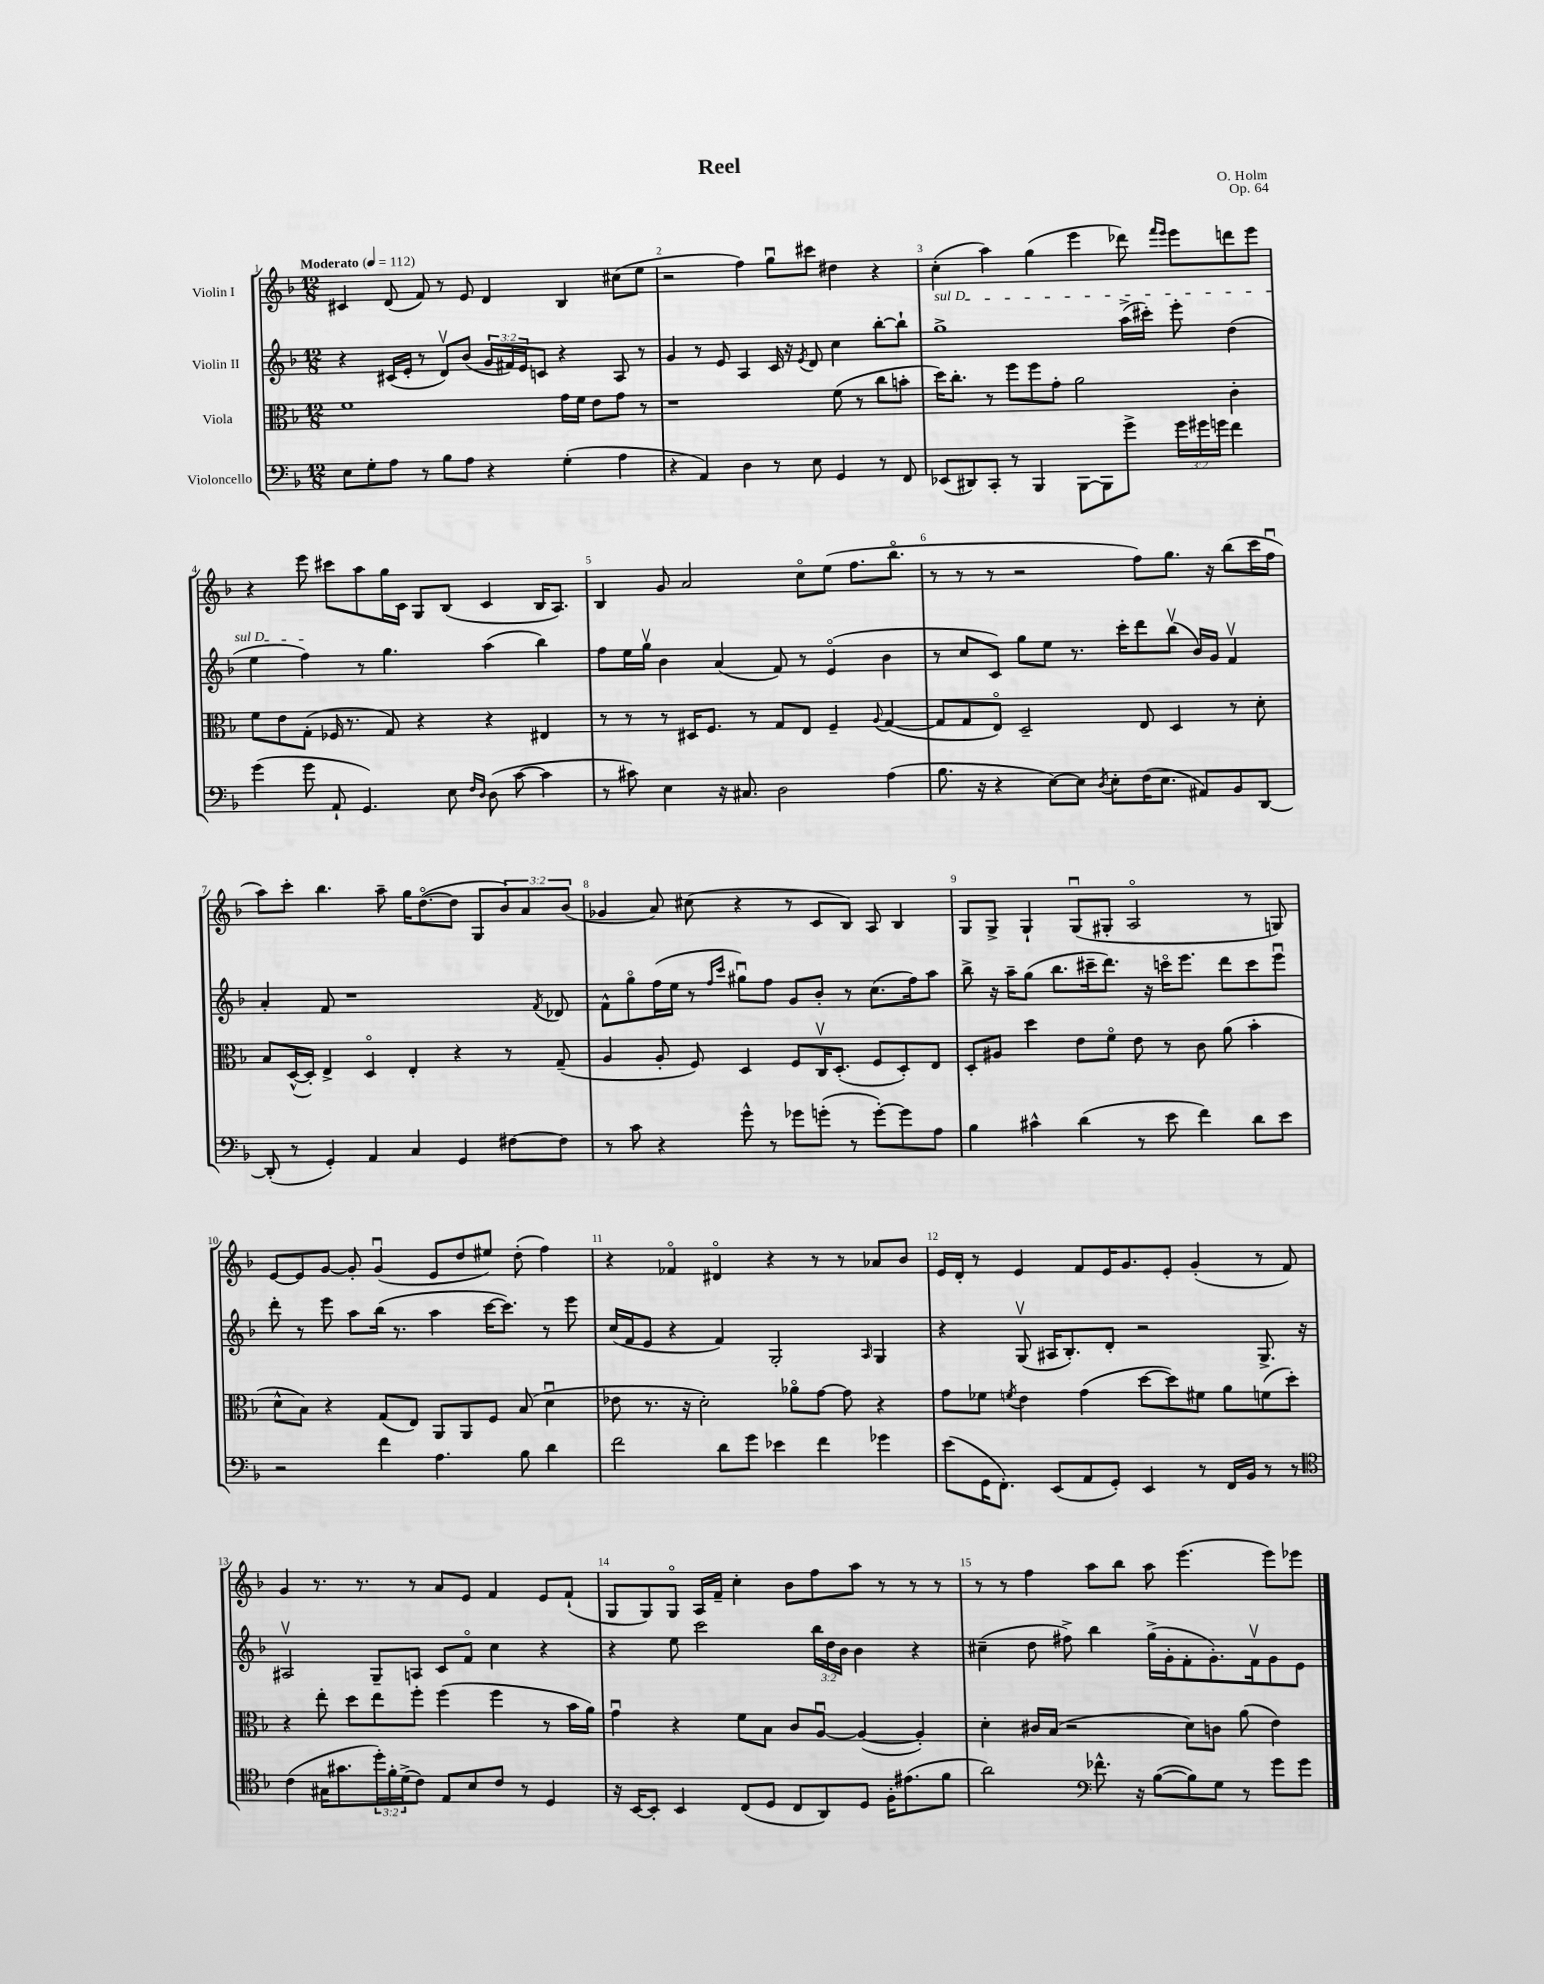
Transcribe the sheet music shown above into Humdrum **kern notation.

**kern	**kern	**kern	**kern
*staff4	*staff3	*staff2	*staff1
*clefF4	*clefC3	*clefG2	*clefG2
*k[b-]	*k[b-]	*k[b-]	*k[b-]
*M12/8	*M12/8	*M12/8	*M12/8
*MM112	*MM112	*MM112	*MM112
8E\L	1f	4r	4c#/
8G'\	.	.	.
8A\J	.	(16c#/LL	(8d/
.	.	16e'/JJ	.
8r	.	8r	8f/)
8B-\L	.	8dv/L)	8r
8A\J	.	(8b-/J	8e/
4r	.	24g/LL	4d/
.	.	24f#/)	.
.	.	24e/J	.
.	.	8c/J	.
(4G'\	16g\LL	4r	4B-/
.	16f\JJ	.	.
.	8e\L	.	.
4A\	8g\J	8A/	(8cc#\L
.	8r	8r	8ee\J
=	=	=	=
4r	1r	4g/	2r
4AA/)	.	8r	.
.	.	8e/	.
4D\	.	4A/	4ff\)
8r	.	16c/	8ggu\L
.	.	16r	.
.	.	8qe/	.
8E\	.	8d/	8ccc#\J
4GG/	(8f\	4cc\	4dd#\
.	8r	.	.
8r	8cc\L	[8bb-'\L	4r
8FF/	8b'\J	8bb-`\]J	.
=	=	=	=
(8EE-/L	16dd\LK)	1gg^	(4cc'\
.	8.cc'\J	.	.
8DD#/)	.	.	.
8CC'/J	8r	.	4aa\)
8r	8ff\L	.	.
4BBB-/	8ff\	.	(4gg\
.	8g'\J	.	.
[8BBB-\L	2a\	.	4eee\
8BBB-\]	.	.	.
8g^\J	.	(16aa^\LL	8ddd-\)
.	.	16ccc#'\JJ)	.
.	.	.	16qqfff/LL
.	.	.	16qqeee/JJ
24g\LL	.	8eee'\	8eee\L
24g#\	.	.	.
24g\JJ	.	.	.
4f\	4c'\	(4dd\	8ddd\
.	.	.	8eee\J
=	=	=	=
(4g\	8f\L	4ee\	4r
.	8e\	.	.
8g\	(8G'\J	4ff\)	8eee\
8AA`/	16F-/	.	8ccc#\L
.	8.r	.	.
4.GG/)	.	8r	8aa\
.	8G/)	4.gg\	16gg\L
.	.	.	16c\JJ
.	4r	.	8G/L
8E\	.	.	(8B-/J
16qqF/LL	.	.	.
16qqD/JJ	.	.	.
(8D\	4r	(4aa\	4c/
[8c\	.	.	.
4c\]	4E#/	4bb-\)	16B-/LK
.	.	.	8.A/J)
=	=	=	=
8r	8r	8ff\L	4B-/
8c#\)	8r	16ee\L	.
.	.	16ggv\JJ	.
4E\	8r	4b-\	8g/
.	16D#/LK	.	2a/
.	8.F/J	.	.
16r	.	(4a/	.
8.C#/	.	.	.
.	8r	.	.
2D\	8G/L	8f/)	.
.	8E/J	8r	8cco\L
.	4F~/	(4eo/	(8ee\J
.	.	.	8.ff\L
.	8qqA/	.	.
(4A\	([4G/	4b-\	.
.	.	.	8.bb-o\J
=	=	=	=
8.B-\	8G/]L	8r	8r
.	8G/	8cc/L	8r
16r	.	.	.
4r	8Eo/J)	8c/J)	8r
.	2D~/	8gg\L	2r
[8E\L)	.	8ee\J	.
8E\]J	.	8.r	.
8qD/	.	.	.
8E'\L	.	.	.
.	.	16ccc'\LK	.
(16F\K	8E/	8ddd\	8ff\L)
8.E\J	.	.	.
.	4D/	(8bb-v\J	8.gg\J
8AA#/L)	.	16b-/LL)	.
.	.	16g/JJ	16r
8BB-/	8r	4fv/	(8bb-\L
[8DD/J	8d'\	.	16ccc\L
.	.	.	16ffu\JJ
=	=	=	=
(8DD'/]	8B-/L	4a'/	8aa\L)
8r	([16D^^/L	.	8ccc'\J
.	16D'/]JJ)	.	.
4GG'/)	4E^/	8f/	4.bb-\
.	.	1r	.
4AA/	4Do/	.	.
.	.	.	8aa~\
4C/	4E'/	.	16gg\LK
.	.	.	([8.ddo\
4GG/	4r	.	8dd\]J
.	.	.	8G/L
[8F#\L	8r	.	12b-/)
.	.	.	12a/
.	.	8qf/	.
8F#\]J	(8G~/	8d-/	.
.	.	.	(12b-/J
=	=	=	=
8r	4A/	8f^^\L	4g-/
8c\	.	8ggo\	.
4r	8A'/	(16ff\L	8a/)
.	.	16ee\JJ	.
.	8F/)	8r	(8cc#\
.	.	16qqff/LL	.
.	.	16qqccc/JJ	.
8g^^\	4D/	8gg#u\L)	4r
8r	.	8ff\J	.
8g-\L	8F/L	8g/L	8r
(8g'\J	16Cv/K	8b-'/J	8c/L
.	(8.D'/J	.	.
8r	.	8r	8B-/J)
[8g'\L)	8F/L	(8.cc\L	8A/
8g\]	8D'/)	.	4B-/
.	.	16ff\k)	.
8A\J	8E/J	8aa\J	.
=	=	=	=
4B-\	8D'/L	8bb-^\	8G/L
.	8A#/J	16r	8G^/J
.	.	16aa~\LK	.
4c#^^\	4dd\	(8gg\J	4G`/
.	.	8.bb-\L	.
(4d\	8e\L	.	(8Gu/L
.	.	16ccc#~\k	.
.	8fo\J	8.ddd\J)	8G#'/J
8r	8e\	.	2Ao/
.	.	16r	.
8e\	8r	16ccco\LK	.
.	.	8.eee\J	.
4f\)	8c\	.	.
.	(8a\	8ddd\L	.
8d\L	4b-'\	8ccc\	8r
8e\J	.	8eeeu\J	8G/)
=	=	=	=
2r	8d^^\L	8ddd'\	[8e/L
.	8B-\J)	8r	8e/]
.	4r	8eee\	[8g/J
.	.	8aa\L	8g'/]
4f\	(8G/L	(16bb-\Jk	(4gu/
.	.	8.r	.
.	8E/J)	.	.
4.A\	8AA/L	4aa\	8e/L
.	8AA/	.	8dd/
.	8F/J	[16ccc\LK	8ee#/J)
.	.	8.ccc\]J)	.
8B-\	(8B-/	.	(8dd'\
4d\	4du\	8r	4ff\)
.	.	8eee\	.
=	=	=	=
2f\	8e-\	(16cc/LL	4r
.	.	16f/J	.
.	8.r	8e/J	.
.	.	4r	4f-o/
.	16r	.	.
.	2d'\)	.	.
8d\L	.	4f/)	4d#o/
8g\J	.	.	.
4e-\	.	2G'/	4r
.	8a-o\L	.	.
4f\	[8g\J	.	8r
.	8g\]	.	8r
.	.	16qqA/	.
4g-\	4r	4G/	8a-/L
.	.	.	8b-/J
=	=	=	=
(8e\L	8g\L	4r	16e/LL
.	.	.	16d'/JJ
16GG\K	8f-\J	.	8r
8.FF'\J)	.	.	.
.	8qf/	.	.
.	4e\	(8Gv/	4e/
(8EE/L	.	16A#/LK	.
.	.	8.B-'/)	.
8AA/	(4g\	.	8f/L
8GG'/J)	.	8d'/J	16e/K
.	.	.	8.g/
4EE/	[8dd\L	2r	.
.	8dd\])	.	8e'/J
8r	8f#\J	.	(4g'/
16FF/LL	8a\L	.	.
16BB-/JJ	.	.	.
8r	(8f\	8.G^/	8r
8r	8dd'\J)	.	8f/)
.	.	16r	.
=	=	=	=
*clefC4	*	*	*
(4c\	4r	2A#v/	4g/
16G#\LK	8ee'\	.	8.r
8.g#\	.	.	.
.	8dd\L	.	.
.	.	.	8.r
24dd'\L)	8ee\	8G~/L	.
24f'\	.	.	.
(24d^\J	.	.	.
8c\J)	8ff'\J	8A/J	8r
8E/L	(4ff\	8c/L	8a/L
8B-/	.	8fo/J	8e/J
8c/J	4ff\	4cc\	4f/
8r	.	.	.
4D/	8r	4r	8e/L
.	16b-\LL	.	(8f`/J
.	16a\JJ)	.	.
=	=	=	=
16r	4gu\	4r	8G/L
[16BB-/LK	.	.	.
8BB-'/]J	.	.	8G/)
4BB-/	4r	8ee\	8Go/J
.	.	2ccc\	16A/LL
.	.	.	16f~/JJ
(8C/L	8f\L	.	4cc'\
8D/J	8B-\J	.	.
8C/L	8c/L	.	8b-\L
8AA/)	[8Au/J	24bb-\LL	8ff\
.	.	24dd\	.
.	.	24b-\JJ	.
8D/J	(4A/_	4b-\	8aa\J
16F'\LK	.	.	8r
(8.e#\	.	.	.
.	4A'/])	4r	8r
8f\J	.	.	8r
=	=	=	=
2a\)	4d'\	(4cc#~\	8r
.	.	.	8r
.	16c#/LL	8dd\	4ff\
.	(16B-/JJ	.	.
.	2r	8ff#^\)	.
*clefF4	*	*	*
8.f-^^\	.	4bb-\	8aa\L
.	.	.	8bb-\J
16r	.	.	.
([8B-\L	.	(16gg^\LL	8aa\
.	.	16g'\J	.
8B-\])	8d\L)	8f'\	(4.eee\
8G\J	8c\J	8.g'\)	.
8r	(8a\	.	.
.	.	16fv\k	.
8g\L	4e\)	8g\	8eee\L)
8g\J	.	8e\J	8eee-\J
==	==	==	==
*-	*-	*-	*-
